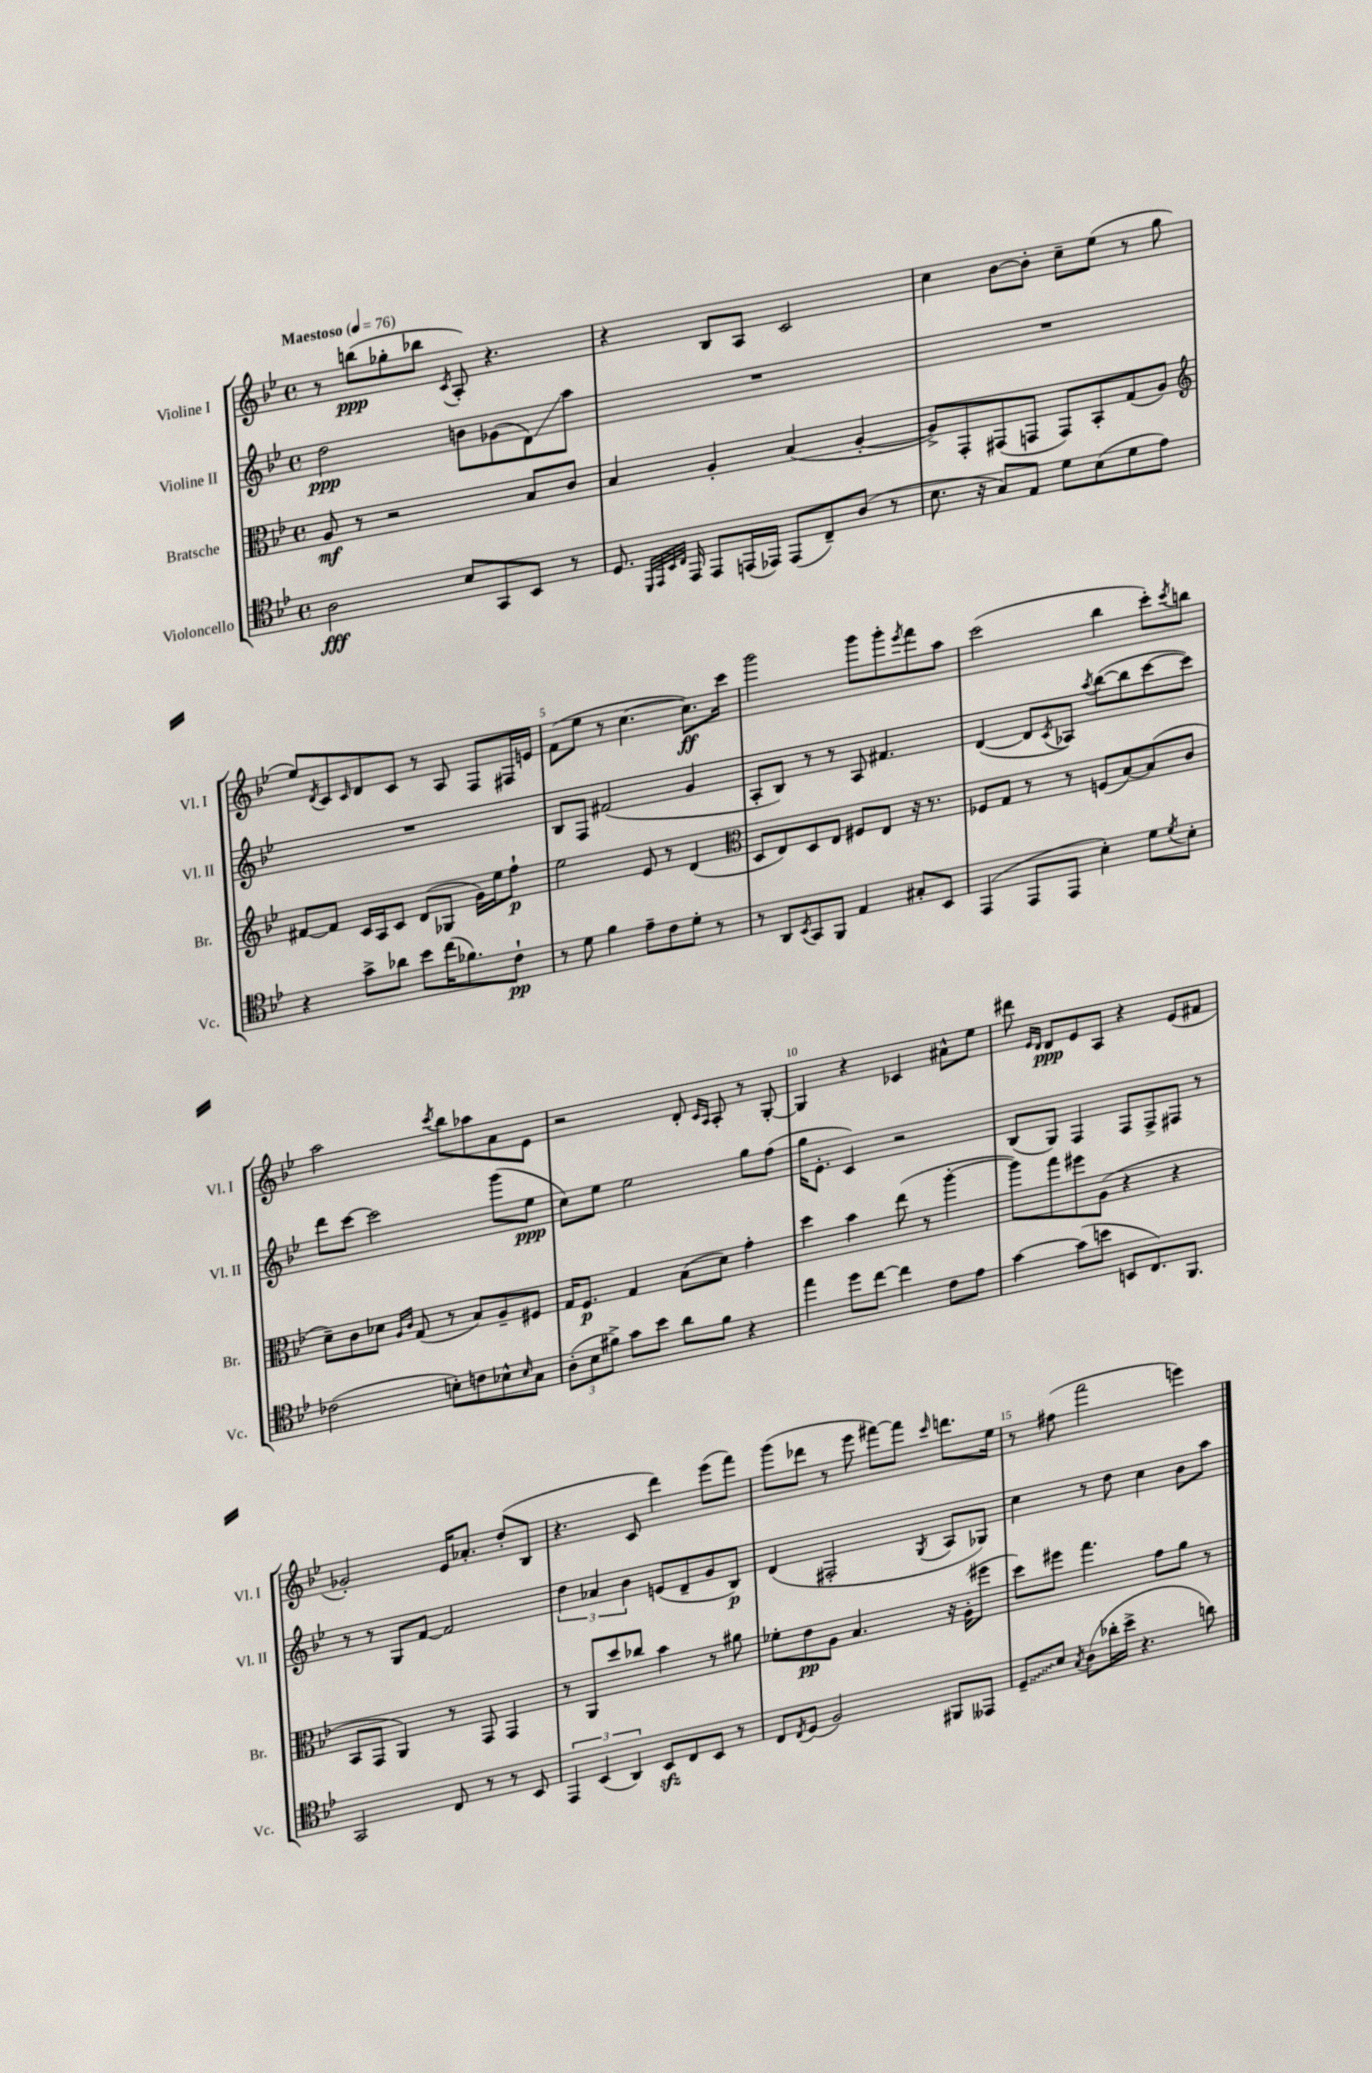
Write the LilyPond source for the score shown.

<<
\new StaffGroup <<
\new Staff = "s0" \with { instrumentName = "Violine I" shortInstrumentName = "Vl. I" } {
    \clef treble \key bes \major \defaultTimeSignature \time 4/4 \tempo "Maestoso" 4 = 76
    r8 b''8\ppp( ges''8-. bes''8 \acciaccatura { c'8 } a8-.) r4. |
    r4 bes8 a8 c'2 |
    c''4 bes'8~ bes'8-. c''8-- ees''8( r8 g''8 |
    ees''8) \acciaccatura { d'8 } c'8 \grace { c'16 } d'8 c'8 r8 a8 f8 fis16 e'16 |
    f'8( ees''8 r8 c''4.~ c''8.\ff) c'''16 |
    g'''2 g'''8 g'''8-. \acciaccatura { ees'''8 } f'''8 a''8 |
    c'''2( bes''4 c'''8-.) \acciaccatura { c'''8 } b''8 |
    a''2 \acciaccatura { c'''8 } bes''8 aes''8 a'8 ees'8 |
    r2 d'8-. \grace { c'16 a16 } a8-. r8 g8~-. |
    g4 r4 ces'4 ais'8-^ ees''8 |
    dis'''8 \grace { ees'16 d'16 } d'8\ppp ees'8 a8 r4 ees'8( fis'8 |
    ges'2-.) ees'16 aes'8.-. d''8-.( bes8 |
    r4. c'8 d'''4) ees'''8( f'''8) |
    g'''8( des'''8 r8 ees'''8 fis'''8~) fis'''8 \grace { c'''16 } d'''8. ees''16 |
    r8 fis''8( f'''2 e'''4) \bar "|." |
}
\new Staff = "s1" \with { instrumentName = "Violine II" shortInstrumentName = "Vl. II" } {
    \clef treble \key bes \major \defaultTimeSignature \time 4/4
    d''2\ppp b'8 ges'8( d'8\glissando) a''8 |
    R1 |
    R1 |
    R1 |
    bes8 f8 fis'2( g'4 |
    a8-. bes8) r8 r8 a8 fis'4. |
    d'4~( d'8 \acciaccatura { c'8 } aes8) \acciaccatura { a''8 } bes''8~( bes''8 c'''8~ c'''8) |
    d'''8 c'''8~ c'''2 g'''8( ees''8\ppp |
    c''8) ees''8 ees''2 g''8 f''8( |
    g''16 ees'8.-. c'4) r2 |
    bes8( g8) f4 f8 f8-> fis8 r8 |
    r8 r8 g8 f'8~ f'2 |
    \tuplet 3/2 { d''4 aes'4 bes'4 } e'8( d'8-- g'8 bes8\p) |
    d'4( fis2-. \acciaccatura { g8 } a8 ges8) |
    c''4 r8 d''8 c''4 bes'8 a''8 \bar "|." |
}
\new Staff = "s2" \with { instrumentName = "Bratsche" shortInstrumentName = "Br." } {
    \clef alto \key bes \major \defaultTimeSignature \time 4/4
    a8\mf r8 r2 bes8 c'8 |
    bes4 a4-. bes4( a4~-. |
    a8->) g,8-. gis,8( g,8 g,8) bes,8-. g8( a8) |
    \clef treble fis'8~ fis'8 c'16 a16 c'8 d'8( ges8 g'16) ees''16 f''8-!\p |
    ees''2 ees'8 r8 d'4( |
    \clef alto d8 ees8) d8 ees8 fis8 ees8 r16 r8. |
    fes8 g8 r8 r8 f8( bes8~) bes8( c'8 |
    d'8--) c'8 des'8 \grace { a16 c'16 } g8( r8 bes8) a8-- fis8 |
    g16 f8.\p g4 bes8( d'8) g'4-. |
    d''4 bes'4 ees''8( r8 a''4~-. |
    a''8) g''8 fis''8 a8( r4 r4 |
    bes,8 g,8 a,4) r8 g,8 g,4 |
    r8 a,8 d''8 ces''8 bes'4 r8 ais'8 |
    fes'8-. ees'8\pp a8 bes4. r16 a16-.( fis''8 |
    d''8) fis''8 g''4. g'8 a'8 r8 \bar "|." |
}
\new Staff = "s3" \with { instrumentName = "Violoncello" shortInstrumentName = "Vc." } {
    \clef tenor \key bes \major \defaultTimeSignature \time 4/4
    a2\fff bes8 g,8 bes,8 r8 |
    d8. \grace { d,32 ees,32 bes,32 c32 } ees,16 ees,8 e,16( ees,16) ees,8( c8--) a8( r8 |
    bes8. r16 g8) ees8 d'8 bes8( d'8 ees'8) |
    r4 g'8-> aes'8 bes'8 c''16( fes'8.) c'8-!\pp |
    r8 d'8 f'4 ees'8-- c'8 d'8-. r8 |
    r8 a,8 \acciaccatura { bes,8 } g,8 f,8 ees4 gis8-. bes,8 |
    ees,4( ees,8 ees,8 bes4-.) d'8 \acciaccatura { d'8 } bes8-. |
    ces'2( b8-.) c'8 bes8-^ \grace { bes16 } g8 |
    \tuplet 3/2 { a8-.( bes8 fis'8->) } g'8 bes'8 a'8 fis'8 r4 |
    ees''4 d''8 c''8~ c''4 c'8 ees'8 |
    g'4~ g'8( b'8 b,8 c8.) f,8. |
    g,2 c8 r8 r8 bes,8 |
    \tuplet 3/2 { ees,4 bes,4( a,4) } bes,8\sfz c8 bes,8 r8 |
    c8 \acciaccatura { c8 } d8( f2) fis,8 eeses,8 |
    \once \override Glissando.style = #'zigzag d8--\glissando bes8 \acciaccatura { g8 } a8( aes'16-. bes'16-> r4. a'8) \bar "|." |
}
>>
>>
\layout { \context { \Score \override BarNumber.break-visibility = ##(#f #t #t) barNumberVisibility = #(every-nth-bar-number-visible 5) } }
